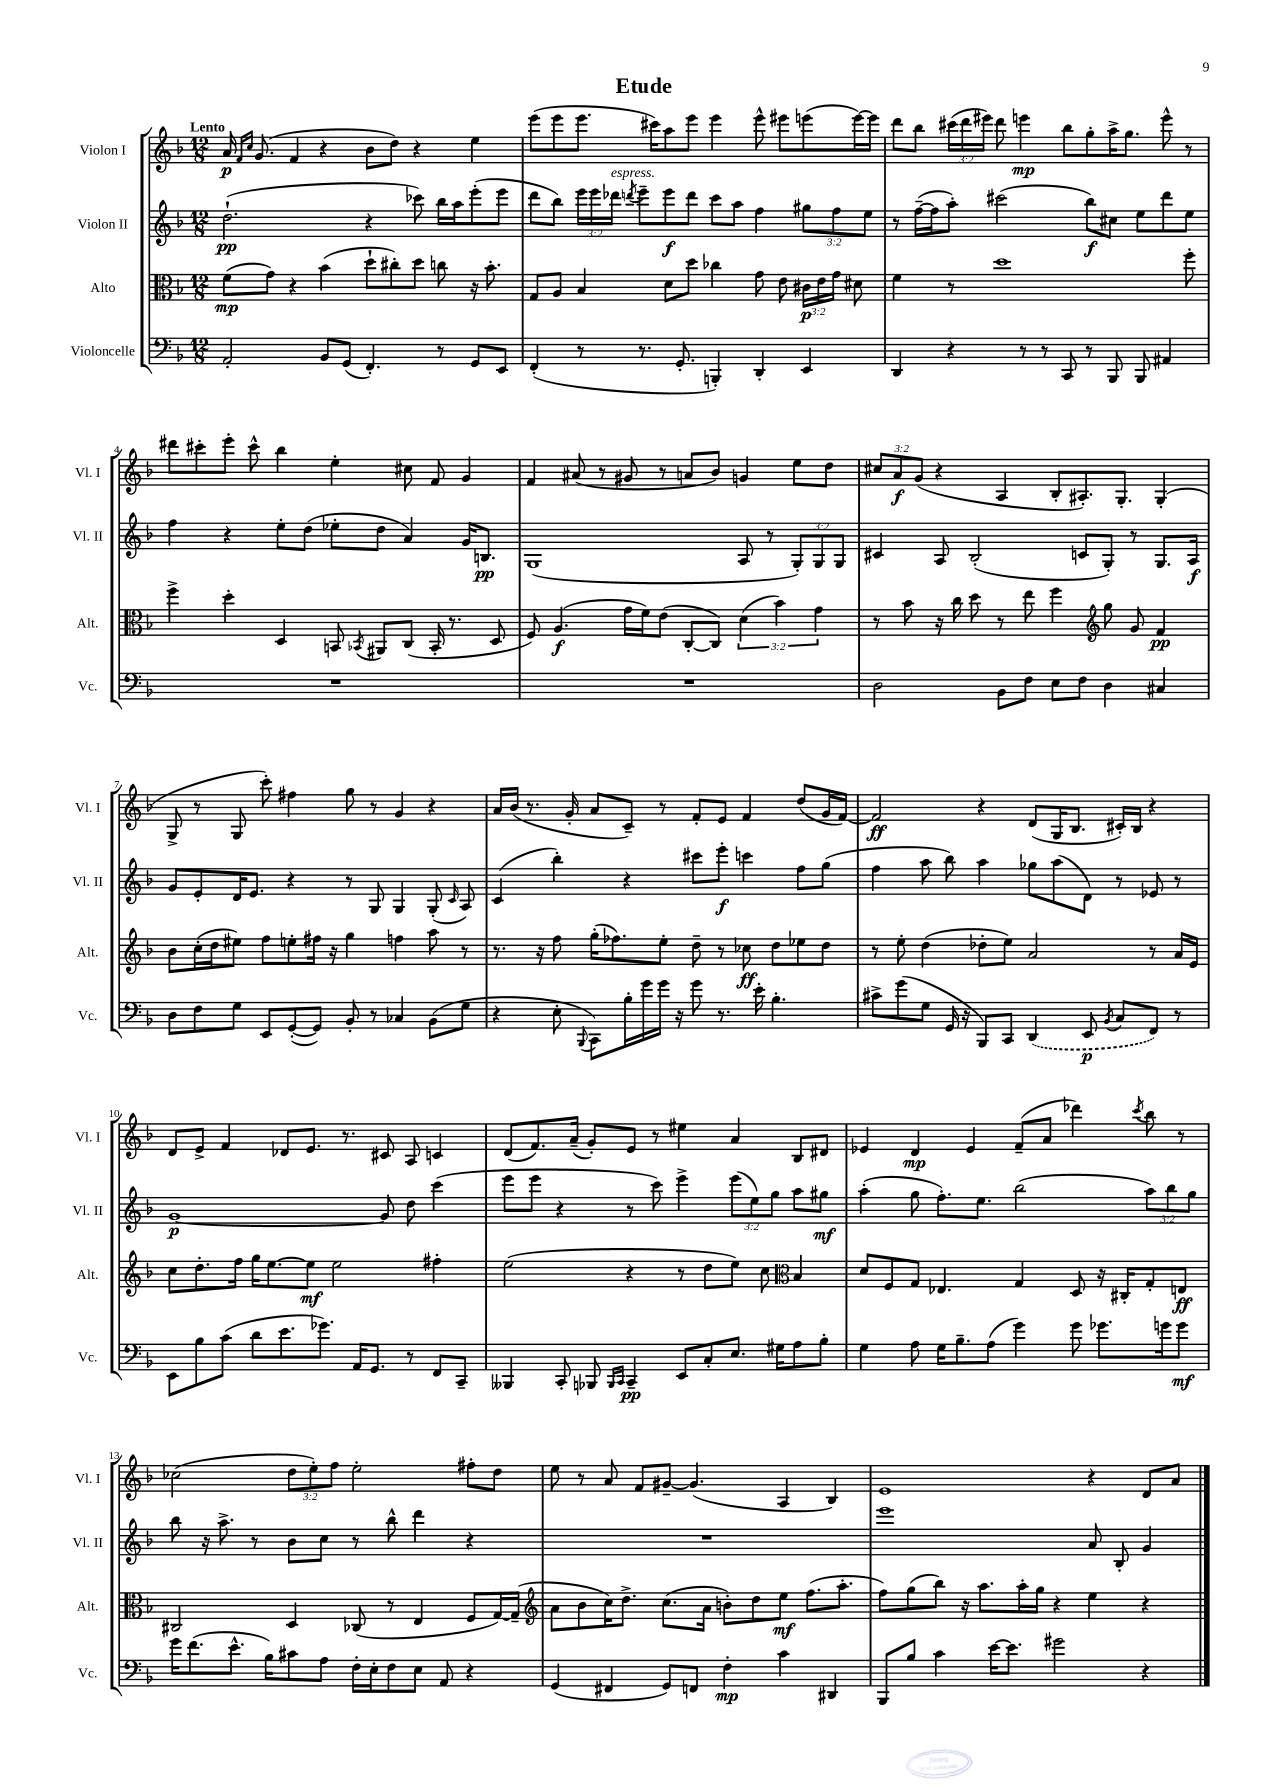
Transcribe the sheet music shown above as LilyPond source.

\header { title = "Etude" }
<<
\new StaffGroup <<
\new Staff = "s0" \with { instrumentName = "Violon I" shortInstrumentName = "Vl. I" } {
    \clef treble \key f \major \numericTimeSignature \time 12/8 \override Staff.TupletNumber.text = #tuplet-number::calc-fraction-text \tempo "Lento"
    \autoBeamOff a'16\p \grace { f'16[ c''16] } g'8.( f'4 r4 bes'8[ d''8]) r4 e''4 |
    e'''8[( e'''8 e'''8.] cis'''16[) a''8 e'''8] e'''4 e'''8-^ eis'''8[ e'''8( e'''16~) e'''16] |
    d'''8[ bes''8] \tuplet 3/2 { cis'''16[( d'''16 eis'''16]) } d'''8 e'''4\mp bes''8[ g''8-. a''16-> g''8.] e'''8-^ r8 |
    dis'''8[ cis'''8-. e'''8]-. cis'''8-^ bes''4 e''4-. cis''8 f'8 g'4 |
    f'4 ais'8( r8 gis'8 r8 a'8[ bes'8]) g'4 e''8[ d''8] |
    \tuplet 3/2 { cis''8[ a'8\f g'8]( } r4 a4 bes8[-. ais8.-.) g8.]-. g4-.( |
    g8-> r8 g8 c'''8-.) fis''4 g''8 r8 g'4 r4 |
    a'16[ bes'16]( r8. g'16-. a'8[ c'8]--) r8 f'8[-. e'8] f'4 d''8[( g'16 f'16]~) |
    f'2\ff r4 d'8[( g16 bes8.] cis'16[-.) bes16] r4 |
    d'8[ e'8]-> f'4 des'8[ e'8.] r8. cis'8 a8 c'4 |
    d'8[( f'8.) a'16]--( g'8[-.) e'8] r8 eis''4 a'4 bes8[ dis'8] |
    ees'4 d'4\mp ees'4 f'8[--( a'8] des'''4) \acciaccatura { c'''8 } bes''8 r8 |
    ces''2( \tuplet 3/2 { d''8[ e''8-.) f''8] } e''2-. fis''8[-. d''8] |
    e''8 r8 a'8 f'8[ gis'8]~-- gis'4.( a4 bes4) |
    e'1 r4 d'8[ a'8] \bar "|." |
}
\new Staff = "s1" \with { instrumentName = "Violon II" shortInstrumentName = "Vl. II" } {
    \clef treble \key f \major \numericTimeSignature \time 12/8 \override Staff.TupletNumber.text = #tuplet-number::calc-fraction-text
    \autoBeamOff d''2.-!\pp( r4 ces'''8) bes''16[ a''16 e'''8-.( e'''8] |
    d'''8[ bes''8]) \tuplet 3/2 { e'''16[ e'''16 des'''16]^\markup { \italic "espress." } } \acciaccatura { d'''8 } e'''8[-- e'''8\f d'''8] c'''8[ a''8] f''4 \tuplet 3/2 { gis''8[ f''8 e''8] } |
    r8 f''16[~--( f''16 a''8]-.) cis'''2( bes''8[\f) cis''8] e''8[ d'''8 e''8] |
    f''4 r4 e''8[-. d''8]( ees''8[-. d''8] a'4) g'16[ b8.]\pp |
    g1( a8 r8 \tuplet 3/2 { g8[-.) g8 g8] } |
    cis'4 a8 bes2-.( c'8[ g8]-.) r8 g8.[ a16]\f |
    g'8[ e'8-. d'16 e'8.] r4 r8 g8 g4 g8-.( \grace { c'16 } a8) |
    c'4( bes''4-.) r4 cis'''8[ e'''8]-.\f c'''4 f''8[ g''8]( |
    f''4 a''8 bes''8) a''4 ges''8[ a''8( d'8]) r8 ees'8 r8 |
    g'1~\p g'8 d''8 c'''4( |
    e'''8[ e'''8] r4 r8 c'''8) e'''4-> \tuplet 3/2 { e'''8[( e''8) g''8] } a''8[ gis''8]\mf |
    a''4-.( g''8 f''8.[-.) e''8.] bes''2( \tuplet 3/2 { a''8[) bes''8 g''8] } |
    bes''8 r16 a''8.-> r8 bes'8[ c''8] r8 bes''8-^ d'''4 r4 |
    R1. |
    e'''1 a'8 bes8-. g'4 \bar "|." |
}
\new Staff = "s2" \with { instrumentName = "Alto" shortInstrumentName = "Alt." } {
    \clef alto \key f \major \numericTimeSignature \time 12/8 \override Staff.TupletNumber.text = #tuplet-number::calc-fraction-text
    \autoBeamOff f'8[\mp( g'8]) r4 bes'4( d''8[-! cis''8-.) d''8] c''8 r16 bes'8.-. |
    g8[ a8] bes4 d'8[ d''8] ces''4 g'8 e'8 \tuplet 3/2 { cis'16[\p e'16 g'16] } dis'8 |
    f'4 r8 d''1 f''8-. |
    f''4-> d''4-. d4 b,8 \acciaccatura { bes,8 } ais,8[ c8]( bes,16-. r8. d8 |
    f8) a4.\f( g'16[ f'16) e'8]( c8[~-. c8]) \tuplet 3/2 { d'4( bes'4) g'4 } |
    r8 bes'8 r16 c''16 d''8 r8 e''8 f''4 \clef treble g''8 g'8 f'4\pp |
    bes'8[ c''16-.( d''16 eis''8]) f''8[ e''8-. fis''16] r16 g''4 f''4 a''8 r8 |
    r8. r16 f''8 g''16[-.( fes''8.) e''8]-. d''8-- r8 ces''8\ff d''8[ ees''8 d''8] |
    r8 e''8-. d''4( des''8[-. e''8]) a'2 r8 a'16[ e'16] |
    c''8[ d''8.-. f''16] g''16[ e''8.~ e''8]\mf e''2 fis''4-. |
    e''2( r4 r8 d''8[ e''8]) c''8 \clef alto bes4 |
    d'8[ f8 g8] ees4. g4 d8 r16 cis16[-. g8-. e8]\ff |
    cis2 d4 ces8( r8 e4 f8[ g16~) g16]--( |
    \clef treble a'8[ bes'8 c''16) d''8.]-> c''8.[( a'16] b'8[-.) d''8 e''8]\mf f''8.[( a''8.]-. |
    f''8[) g''8( bes''8]) r16 a''8.[ a''16-. g''16] r4 e''4 r4 \bar "|." |
}
\new Staff = "s3" \with { instrumentName = "Violoncelle" shortInstrumentName = "Vc." } {
    \clef bass \key f \major \numericTimeSignature \time 12/8
    \autoBeamOff a,2-. bes,8[ g,8]( f,4.-.) r8 g,8[ e,8] |
    f,4-.( r8 r8. g,8.-. b,,4-.) d,4-. e,4 |
    d,4 r4 r8 r8 c,8 r8 bes,,8 bes,,8 ais,4 |
    R1. |
    R1. |
    d2 bes,8[ f8] e8[ f8] d4 cis4 |
    d8[ f8 g8] e,8[ g,8~-.( g,8]) bes,8-. r8 ces4 bes,8[( g8] |
    r4 e8-. \appoggiatura { bes,,8 } c,8[) bes16-. g'16 g'16] r16 g'8 r8. e'16-. bes4.-. |
    cis'8[-> g'8( g8] g,16 r16 bes,,8[) c,8] \once \slurDashed d,4( e,8\p \acciaccatura { bes,8 } c8[ f,8]) r8 |
    e,8[ bes8 c'8]( d'8[ e'8. ges'8.]) a,16[ g,8.] r8 f,8[ c,8]-- |
    beses,,4 c,8-. bes,,8 \grace { bes,,16[ c,16] } c,4--\pp e,8[ c8-. e8.] gis16[ a8 bes8]-. |
    g4 a8 g16[ bes8.-- a8]( g'4) g'8 ges'8.[ g'16 g'8]\mf |
    g'16[ f'8.( e'8.]-^ bes16[) cis'8 a8] f16[-. e16-. f8 e8] a,8 r4 |
    g,4( fis,4 g,8[) f,8] f4-.\mp c'4 dis,4 |
    bes,,8[ bes8] c'4 e'16[~ e'8.] gis'2 r4 \bar "|." |
}
>>
>>
